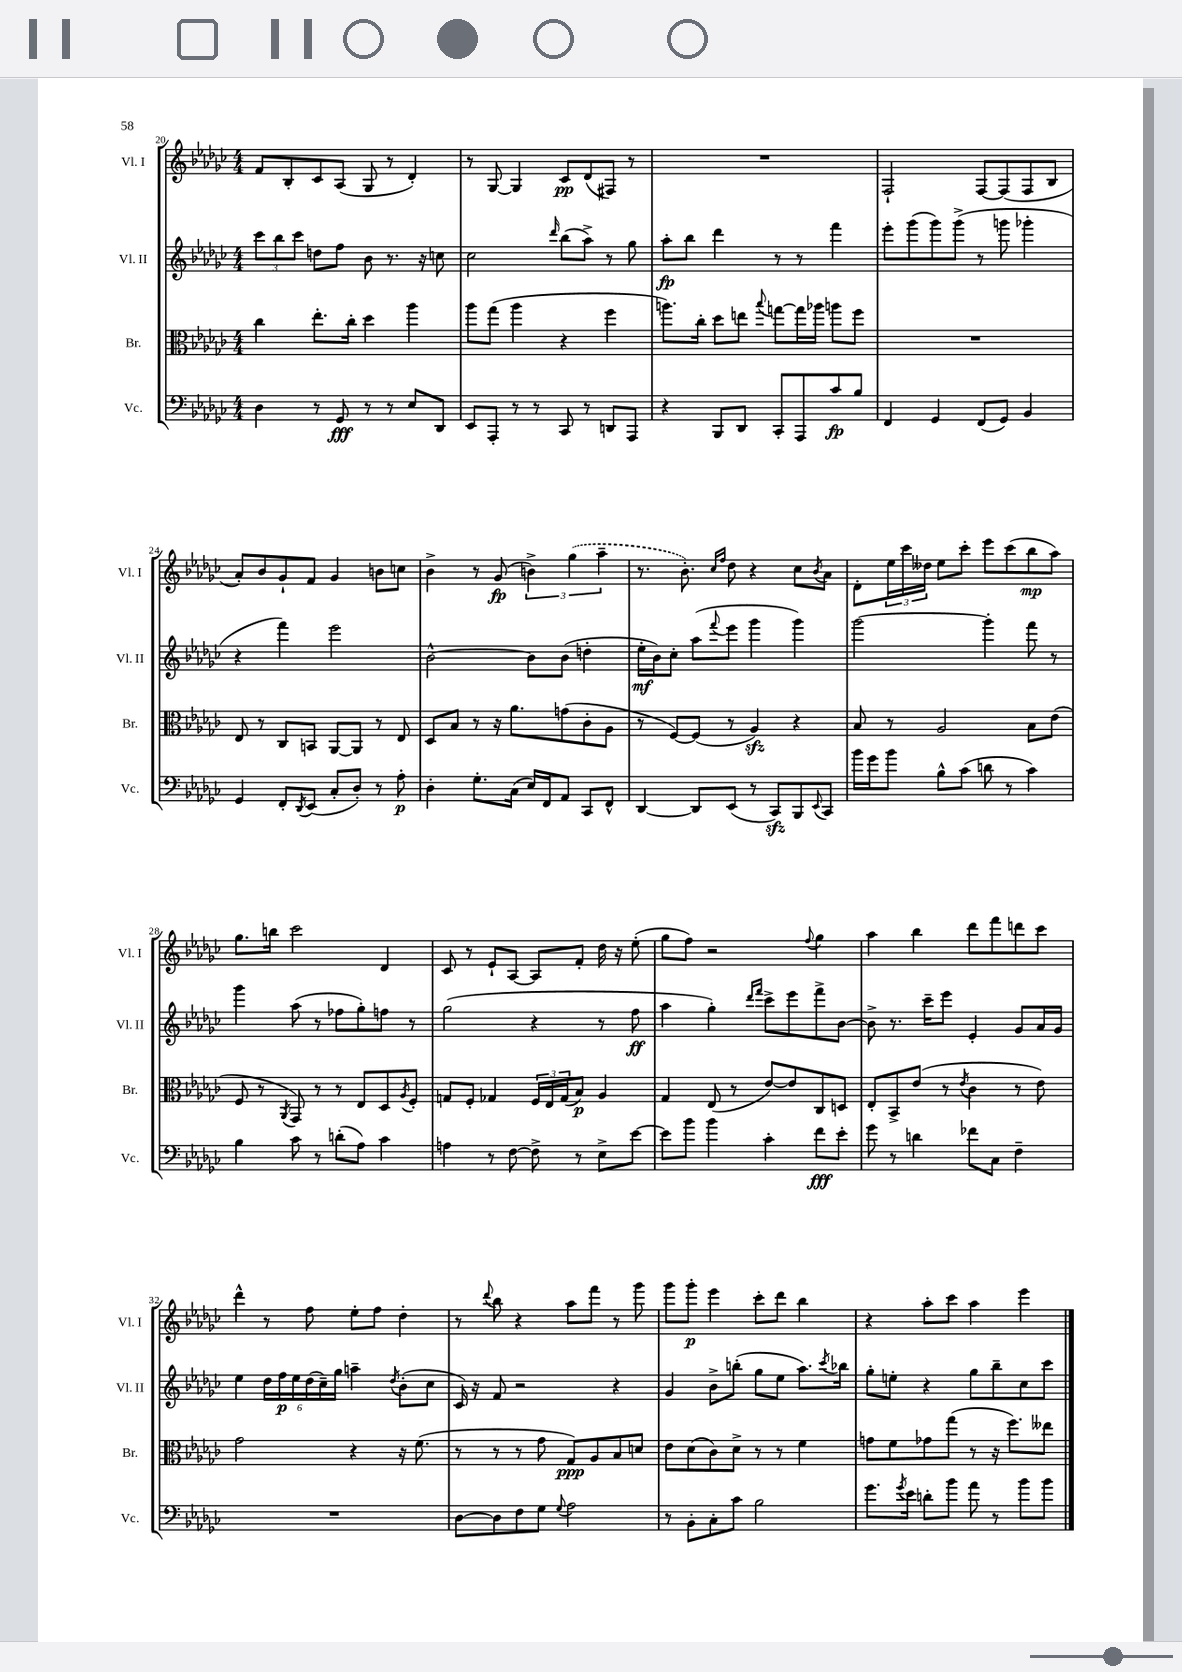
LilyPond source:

<<
\new StaffGroup <<
\new Staff = "s0" \with { instrumentName = "Vl. I" shortInstrumentName = "Vl. I" } {
    \clef treble \key ges \major \numericTimeSignature \time 4/4
    f'8 bes8-. ces'8 aes8( ges8 r8 des'4-.) |
    r8 ges8~ ges4 ces'8\pp des'8( fis8) r8 |
    R1 |
    f2-! f8~ f8( f8 bes8 |
    aes'8-.) bes'8 ges'8-! f'8 ges'4 b'8 c''8 |
    bes'4-> r8 ges'8\fp( \tuplet 3/2 { b'4->) \once \slurDashed ges''4( aes''4-- } |
    r8. bes'8.-.) \grace { ces''16 f''16 } des''8 r4 ces''8 \acciaccatura { bes'8 } aes'8 |
    des'8-. \tuplet 3/2 { ees''16 ces'''16 deses''16 } ees''8 ces'''8-. ees'''8 ces'''8( bes''8\mp aes''8) |
    ges''8. b''16 ces'''2 des'4 |
    ces'8 r8 ees'8-! aes8~ aes8 f'8-. des''16 r16 ees''8-.( |
    ges''8 f''8) r2 \appoggiatura { f''8 } ges''4 |
    aes''4 bes''4 des'''8 f'''8 d'''8 ces'''8 |
    des'''4-^ r8 f''8 ees''8-. f''8 des''4-. |
    r8 \appoggiatura { des'''8 } bes''8 r4 aes''8 f'''8 r8 ges'''8 |
    ges'''8 ges'''8-.\p ees'''4 ces'''8-. des'''8 bes''4 |
    r4 aes''8-. ces'''8 aes''4 ees'''4 \bar "|." |
}
\new Staff = "s1" \with { instrumentName = "Vl. II" shortInstrumentName = "Vl. II" } {
    \clef treble \key ges \major \numericTimeSignature \time 4/4
    \tuplet 3/2 { ces'''8 bes''8 ces'''8 } d''8 f''8 bes'8 r8. r16 c''8 |
    ces''2 \grace { des'''16 } bes''8( aes''8->) r8 ges''8 |
    aes''8-.\fp bes''8 des'''4 r8 r8 f'''4 |
    ees'''8-. ges'''8( ges'''8) ges'''8->( r8 g'''8 ges'''4-. |
    r4 f'''4) ees'''2 |
    bes'2~-^ bes'8 bes'8( d''4-. |
    ees''16-.\mf bes'16) ces''8-. aes''8( \appoggiatura { f'''8 } ees'''8 ges'''4 ges'''4) |
    ges'''2~ ges'''4-. f'''8 r8 |
    ges'''4 aes''8( r8 fes''8 ges''8-.) f''8 r8 |
    ges''2( r4 r8 f''8\ff |
    aes''4 ges''4-.) \grace { des'''16 f'''16 } ces'''8-> ees'''8 f'''8-> bes'8~ |
    bes'8-> r8. ces'''16-- ees'''8 ees'4-. ges'8 aes'16 ges'16 |
    ees''4 \tuplet 6/4 { des''16 f''16\p ees''16 des''16( ces''16--) ges''16 } a''4-- \acciaccatura { des''8 } bes'8-.( ces''8 |
    ces'16) r16 f'8 r2 r4 |
    ges'4 bes'8-> b''8-.( ges''8 ees''8 aes''8.) \acciaccatura { ces'''8 } bes''16 |
    ges''8-. e''8-. r4 ges''8 bes''8-- ces''8 ces'''8 \bar "|." |
}
\new Staff = "s2" \with { instrumentName = "Br." shortInstrumentName = "Br." } {
    \clef alto \key ges \major \numericTimeSignature \time 4/4
    ces''4 ees''8.-. ces''16-. des''4 aes''4 |
    aes''8 ges''8( aes''4 r4 f''4 |
    a''8.) ces''16-. des''8 e''8 \appoggiatura { bes''8 } g''8~ g''16 aes''16 a''8 f''8 |
    R1 |
    ees8 r8 ces8 b,8 aes,8~ aes,8 r8 ees8 |
    des8 bes8 r8 r16 aes'8. g'8( ces'8-. aes8 |
    r8 f8~) f8( r8 aes4\sfz) r4 |
    bes8 r8 aes2 bes8 ees'8( |
    f8 r8 \acciaccatura { aes,8 } ges,8) r8 r8 ees8 des8 \acciaccatura { aes8 } f8-. |
    g8 f8-. ges4 \tuplet 3/2 { f16 ees16 ges16( } bes8\p) aes4 |
    ges4 ees8( r8 ees'8~) ees'8 ces8 d8 |
    ees8-. bes,8-> ees'8( r8 \acciaccatura { ees'8 } ces'4 r8 ees'8) |
    ges'2 r4 r16 f'8.( |
    r8 r8 r8 ges'8 ges8\ppp) aes8 bes8 d'8 |
    ees'8 des'8( ces'8) des'8-> r8 r8 f'4 |
    g'8 f'8 ges'8 ges''8( r8 r16 f''8.) eeses''8 \bar "|." |
}
\new Staff = "s3" \with { instrumentName = "Vc." shortInstrumentName = "Vc." } {
    \clef bass \key ges \major \numericTimeSignature \time 4/4
    des4 r8 ges,8\fff r8 r8 ees8 des,8 |
    ees,8 aes,,8-. r8 r8 ces,8 r8 d,8 aes,,8 |
    r4 bes,,8 des,8 ces,8-. aes,,8 ces'8\fp bes8 |
    f,4 ges,4 f,8( ges,8) bes,4 |
    ges,4 f,8-. \acciaccatura { des,8 } ees,8( ces8-. des8-.) r8 aes8-.\p |
    des4-. ges8.-. ces16( ees16) f,16 aes,8 ces,8 f,8-^ |
    des,4~ des,8 ees,8( r8 ces,8\sfz) bes,,8 \appoggiatura { ees,8 } ces,8 |
    bes'16 ges'16 bes'8 bes8-^ ces'8( d'8 r8 ces'4) |
    bes4 ces'8 r8 d'8-.( aes8) ces'4 |
    a4 r8 f8~ f8-> r8 ees8-> ees'8~ |
    ees'8 bes'8 bes'4 ces'4-. f'8\fff ees'8-. |
    ges'8 r8 d'4 fes'8 ces8 f4-- |
    R1 |
    des8~ des8 f8 ges8 \appoggiatura { ges8 } aes2 |
    r8 bes,8-. ces8-. ces'8 bes2 |
    ges'8. \acciaccatura { ges'8 } ees'16 d'8-. bes'8 aes'8 r8 bes'8 bes'8 \bar "|." |
}
>>
>>
\layout { \context { \Score currentBarNumber = #20 } }
